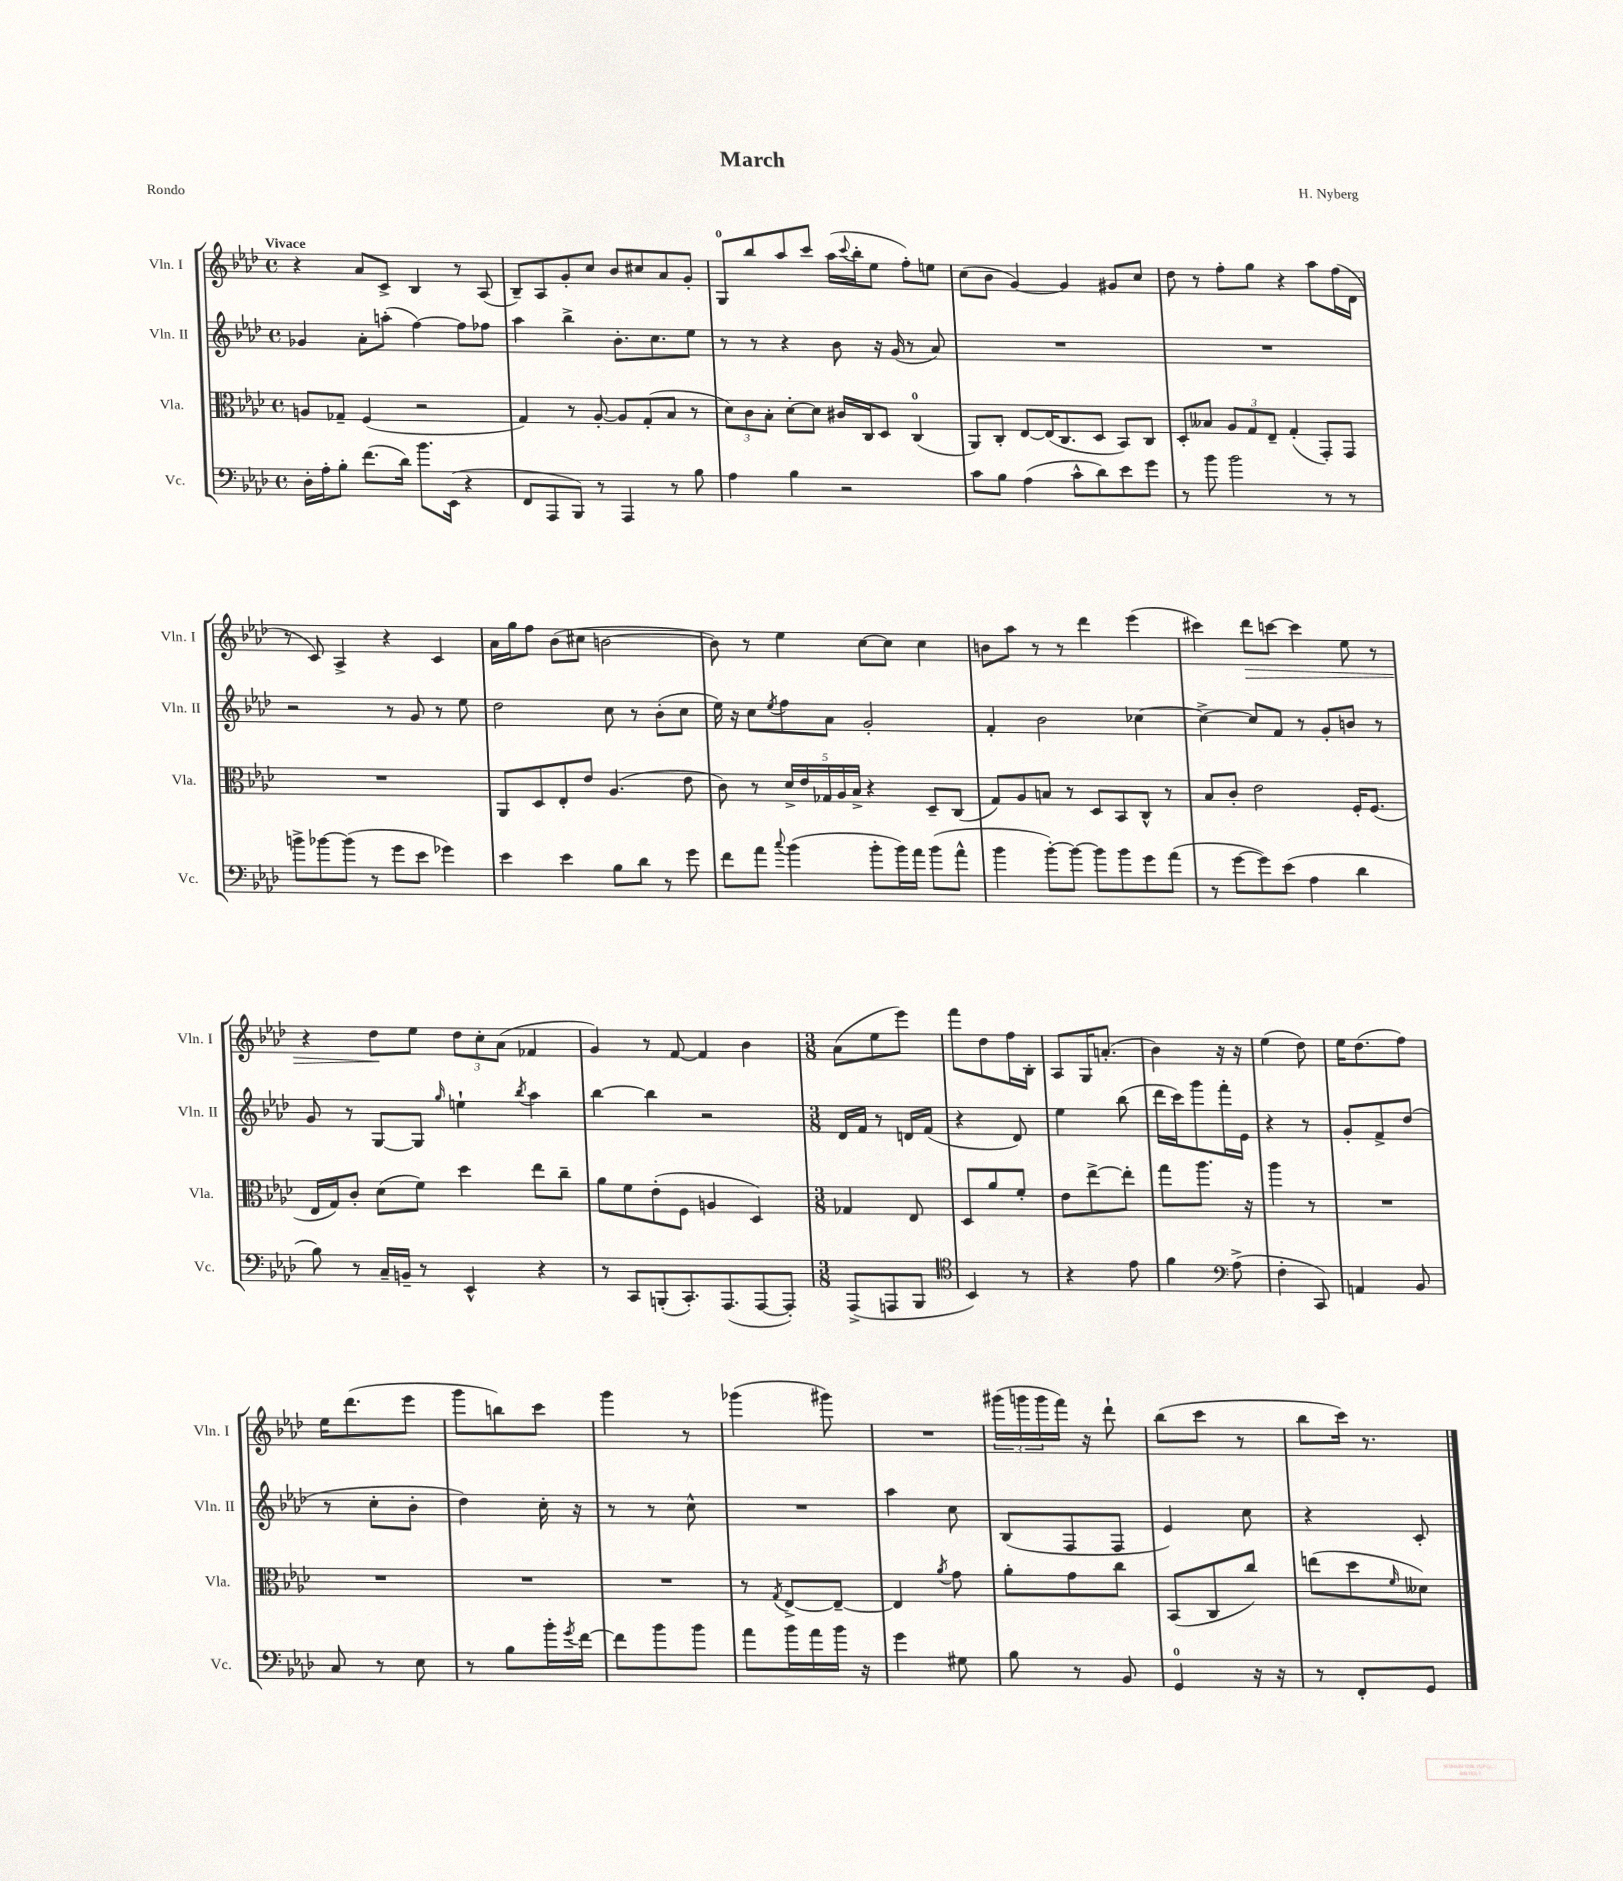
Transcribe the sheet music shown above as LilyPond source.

\header { title = "March" composer = "H. Nyberg" piece = "Rondo" }
<<
\new StaffGroup <<
\new Staff = "s0" \with { instrumentName = "Vln. I" shortInstrumentName = "Vln. I" } {
    \clef treble \key aes \major \defaultTimeSignature \time 4/4 \tempo "Vivace"
    r4 aes'8 c'8-> bes4 r8 aes8( |
    bes8--) aes8 g'8-. c''8 bes'8 cis''8 aes'8 g'8-. |
    g8-0 bes''8 aes''8 c'''8 aes''16( \appoggiatura { c'''8 } bes''16-. ees''8 f''8-.) e''8 |
    c''8( bes'8 g'4~) g'4 gis'8 c''8 |
    des''8 r8 f''8-. g''8 r4 aes''8 f''16( des'16 |
    r8 c'8) aes4-> r4 c'4 |
    aes'16 g''16 f''8 bes'8( cis''8 b'2~ |
    b'8) r8 ees''4 c''8~ c''8 c''4 |
    b'8 aes''8 r8 r8 des'''4 ees'''4( |
    cis'''4) des'''8\> c'''8~ c'''4 ees''8 r8 |
    r4 des''8\! ees''8 \tuplet 3/2 { des''8 c''8-. aes'8( } fes'4 |
    g'4) r8 f'8~ f'4 bes'4 |
    \numericTimeSignature \time 3/8 aes'8( ees''8 ees'''8) |
    f'''8 des''8 f''16 bes16-. |
    aes8 g16 a'8.-.( |
    bes'4) r16 r16 |
    ees''4( des''8) |
    ees''16 des''8.( f''8) |
    ees''16 des'''8.( ees'''8 |
    g'''8 b''8) c'''8 |
    g'''4 r8 |
    ges'''4( gis'''8) |
    R4. |
    \tuplet 3/2 { gis'''16( g'''16 g'''16 } f'''16) r16 des'''8-! |
    bes''8( c'''8 r8 |
    bes''8 c'''16) r8. \bar "|." |
}
\new Staff = "s1" \with { instrumentName = "Vln. II" shortInstrumentName = "Vln. II" } {
    \clef treble \key aes \major \defaultTimeSignature \time 4/4
    ges'4 aes'8-. a''8-.( f''4~) f''8 fes''8 |
    aes''4 bes''4-> bes'8.-. c''8. ees''8 |
    r8 r8 r4 bes'8 r16 g'16( r8 aes'8) |
    R1 |
    R1 |
    r2 r8 g'8 r8 ees''8 |
    des''2 c''8 r8 bes'8-.( c''8 |
    ees''16) r16 c''8 \acciaccatura { ees''8 } f''8 aes'8 g'2-. |
    f'4-. bes'2 ces''4~ |
    ces''4~-> ces''8 f'8 r8 g'8-. b'8 r8 |
    g'8 r8 g8~ g8 \grace { g''16 } e''4-! \acciaccatura { bes''8 } aes''4 |
    bes''4~ bes''4 r2 |
    \numericTimeSignature \time 3/8 des'16 f'16 r8 d'16 f'16( |
    r4 des'8) |
    ees''4 bes''8( |
    des'''16 c'''16) g'''8 f'''16-. ees'16 |
    r4 r8 |
    g'8-. f'8-> des''8( |
    r8 c''8-. bes'8-. |
    des''4) c''16-. r16 |
    r8 r8 c''8-^ |
    R4. |
    aes''4 c''8 |
    bes8( f8 f8 |
    ees'4) c''8 |
    r4 c'8-. \bar "|." |
}
\new Staff = "s2" \with { instrumentName = "Vla." shortInstrumentName = "Vla." } {
    \clef alto \key aes \major \defaultTimeSignature \time 4/4
    a8 ges8-- f4( r2 |
    g4) r8 aes8~-. aes8 g8-.( bes8 r8 |
    \tuplet 3/2 { des'8) c'8 bes8-. } des'8~-. des'8 cis'16 c16 des8 c4-0( |
    aes,8) c8-. ees8~ ees16( c8. des8 bes,8) c8 |
    des8-. beses8 \tuplet 3/2 { aes8 g8 ees8-- } g4-.( g,8-.) g,8 |
    R1 |
    aes,8 des8 ees8-. ees'8 aes4.( ees'8 |
    c'8) r8 \tuplet 5/4 { des'16-> ees'16 ges16 aes16 bes16-> } r4 des8-- c8( |
    g8) aes8 b8 r8 des8 bes,8 c8-^ r8 |
    bes8 c'8-. ees'2 f16-. f8.( |
    ees16 g16) c'8-. des'8( f'8) des''4 ees''8 c''8-- |
    aes'8 f'8 ees'8-.( f8 a4 des4) |
    \numericTimeSignature \time 3/8 ges4 ees8 |
    des8 aes'8 f'8-. |
    ees'8 ees''8~-> ees''8-. |
    g''8 aes''8. r16 |
    aes''4 r8 |
    R4. |
    R4. |
    R4. |
    R4. |
    r8 \acciaccatura { g8 } ees8~-> ees8~-- |
    ees4 \acciaccatura { aes'8 } g'8 |
    aes'8-. g'8 c''8 |
    bes,8( c8 c''8) |
    e''8( des''8 \grace { f'16 } deses'8) \bar "|." |
}
\new Staff = "s3" \with { instrumentName = "Vc." shortInstrumentName = "Vc." } {
    \clef bass \key aes \major \defaultTimeSignature \time 4/4
    des16-. aes16-. bes8-. f'8.( des'16) bes'8. ees,16( r4 |
    f,8 aes,,8 bes,,8) r8 aes,,4 r8 bes8 |
    aes4 bes4 r2 |
    c'8 bes8 aes4( c'8-^ des'8) ees'8 g'8 |
    r8 bes'8 bes'2 r8 r8 |
    b'8-> bes'8~ bes'8( r8 g'8 ees'8 ges'4) |
    ees'4 ees'4 bes8 des'8 r8 g'8 |
    f'8 aes'8 \appoggiatura { c''8 } bes'4( bes'8-. bes'16) aes'16 bes'8( aes'8-^ |
    bes'4 bes'8~-.) bes'8~ bes'8 bes'8 g'8 aes'8( |
    r8 g'8~ g'8) ees'8( aes4 des'4 |
    bes8) r8 c16-- b,16-- r8 ees,4-^ r4 |
    r8 c,8 b,,8-.( c,8.-.) aes,,8.( aes,,8~ aes,,8-.) |
    \numericTimeSignature \time 3/8 aes,,8->( a,,8 bes,,8 |
    \clef tenor bes,4) r8 |
    r4 ees'8 |
    f'4 \clef bass aes8->( |
    f4-. c,8) |
    a,4 bes,8 |
    c8 r8 ees8 |
    r8 bes8 bes'16-. \acciaccatura { g'8 } f'16~ |
    f'8 bes'8 bes'8 |
    aes'8 bes'16 aes'16 bes'16 r16 |
    g'4 gis8 |
    bes8 r8 bes,8 |
    g,4-0 r16 r16 |
    r8 f,8-. g,8 \bar "|." |
}
>>
>>
\layout { \context { \Score \remove "Bar_number_engraver" } }
